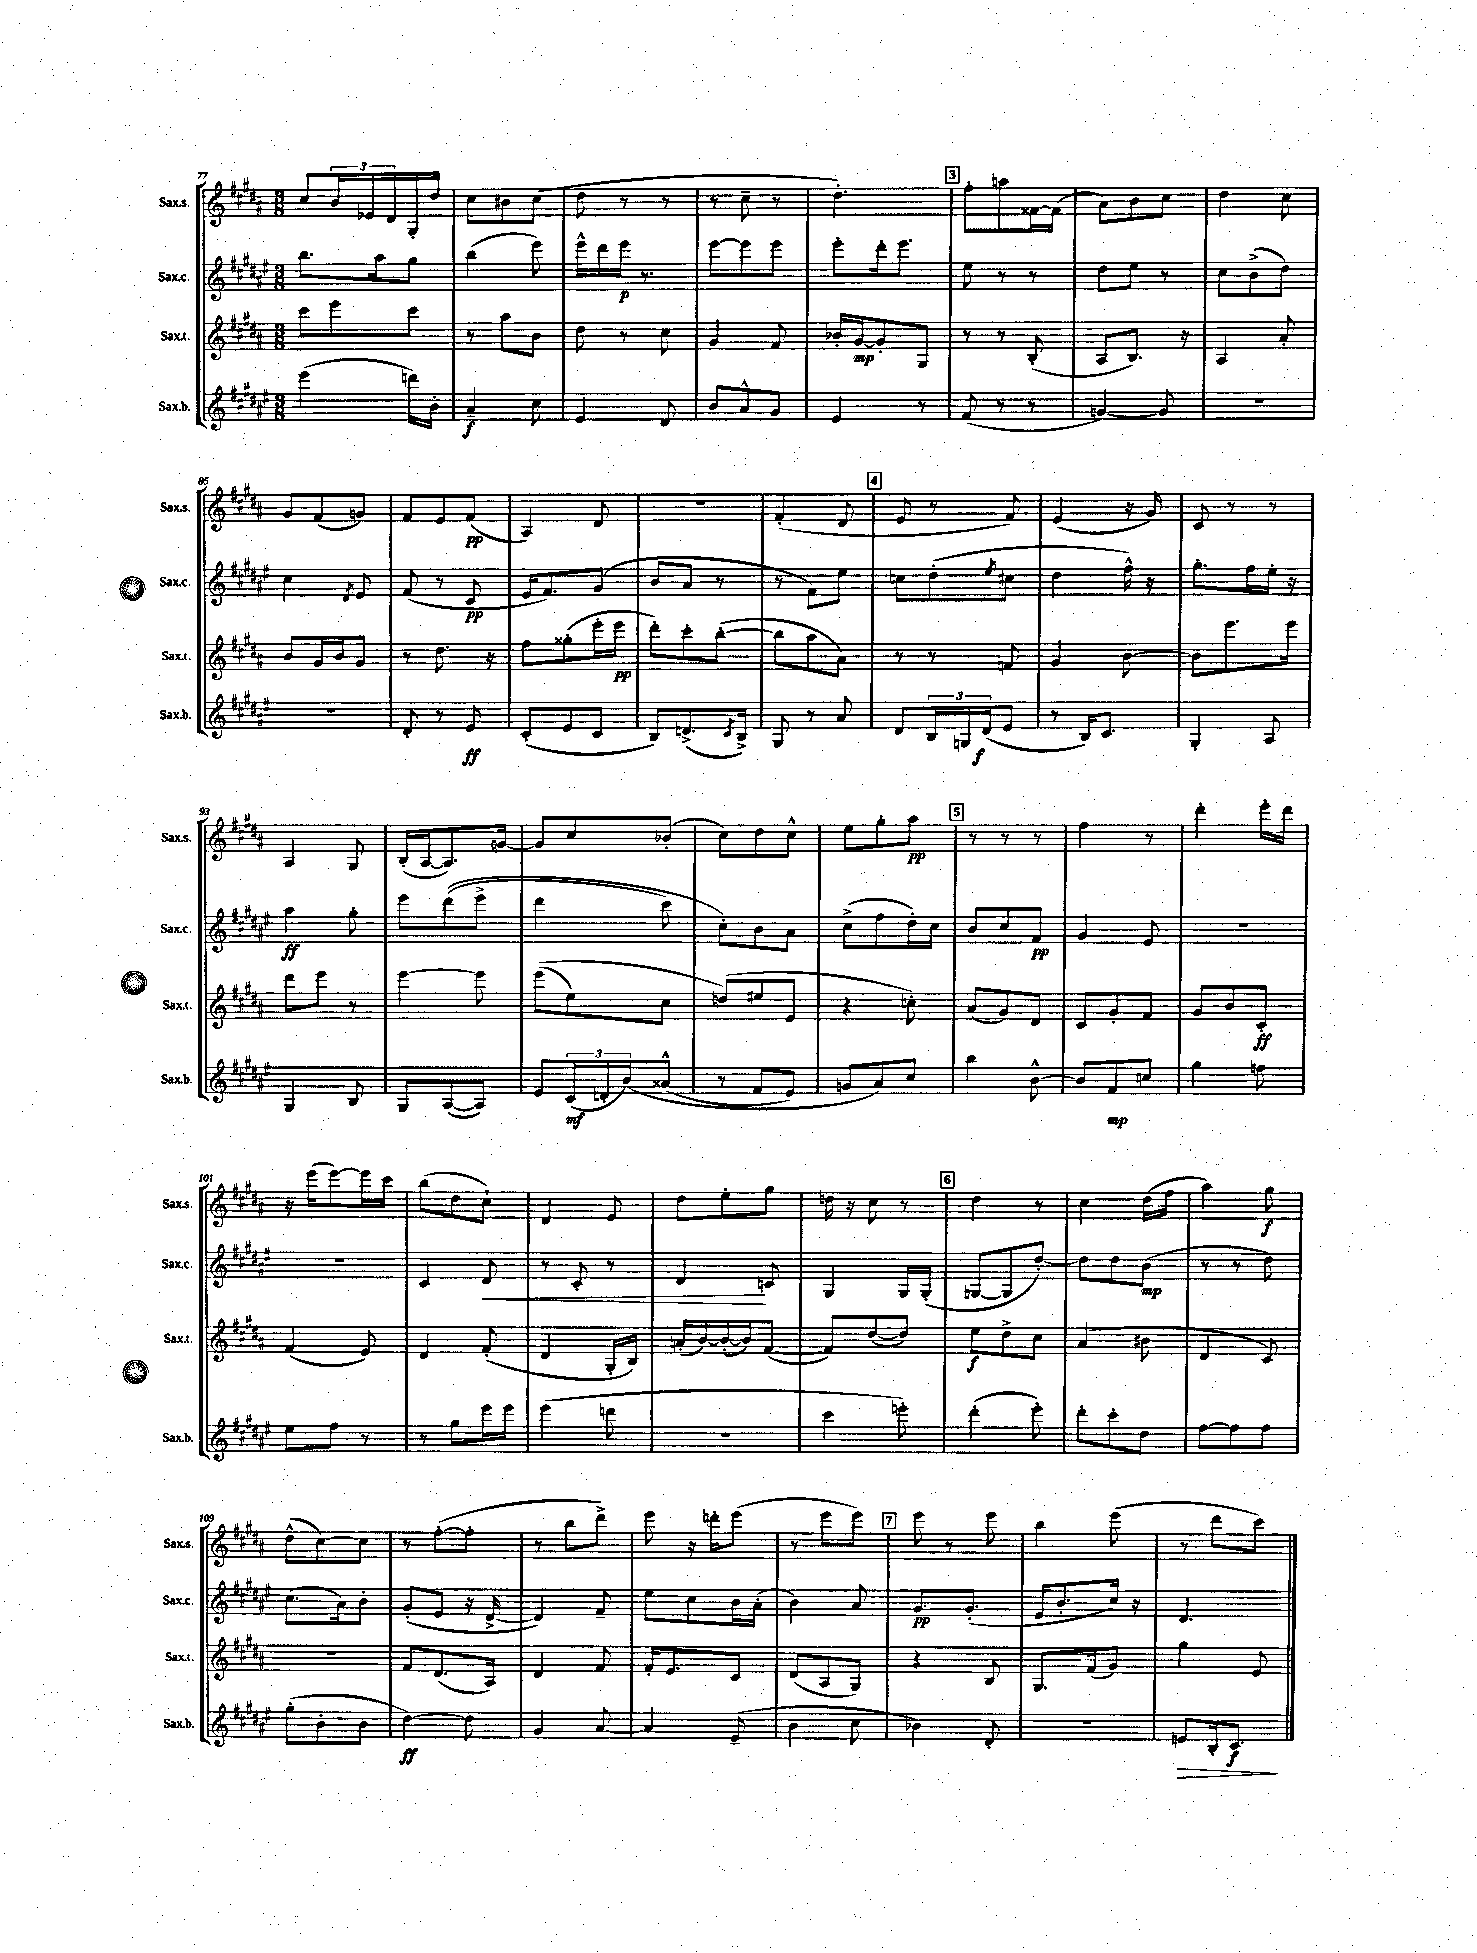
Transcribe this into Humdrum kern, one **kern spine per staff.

**kern	**dynam	**kern	**dynam	**kern	**dynam	**kern	**dynam
*part4	*part4	*part3	*part3	*part2	*part2	*part1	*part1
*staff4	*staff4	*staff3	*staff3	*staff2	*staff2	*staff1	*staff1
*I"Sax.b.	*	*I"Sax.t.	*	*I"Sax.c.	*	*I"Sax.s.	*
*I'Sax.b.	*	*I'Sax.t.	*	*I'Sax.c.	*	*I'Sax.s.	*
*clefG2	*	*clefG2	*	*clefG2	*	*clefG2	*
*k[f#c#g#d#a#e#]	*	*k[f#c#g#d#a#]	*	*k[f#c#g#d#a#e#]	*	*k[f#c#g#d#a#]	*
*M3/8	*	*M3/8	*	*M3/8	*	*M3/8	*
=77	=77	=77	=77	=77	=77	=77	=77
(4eee#\	.	8ccc#\L	.	8.bb\L	.	8cc#/L	.
.	.	8eee\	.	.	.	24b/L	.
.	.	.	.	.	.	24e-X/	.
.	.	.	.	16aa#\k	.	.	.
.	.	.	.	.	.	24d#/	.
16dddn\LL)	.	8ccc#\J	.	8gg#\J	.	16G#'/	.
16b'\JJ	.	.	.	.	.	16dd#/JJ	.
=78	=78	=78	=78	=78	=78	=78	=78
4a#~/	f	8r	.	(4bb\	.	8cc#\L	.
.	.	8aa#\L	.	.	.	8b#X\	.
8cc#\	.	8b\J	.	8eee#\)	.	(8cc#\J	.
=79	=79	=79	=79	=79	=79	=79	=79
4e#/	.	8dd#\	.	16eee#^^\LL	.	8dd#\	.
.	.	.	.	16ddd#\	.	.	.
.	.	8r	.	16eee#\JJ	p	8r	.
.	.	.	.	8.r	.	.	.
8d#/	.	8cc#\	.	.	.	8r	.
=80	=80	=80	=80	=80	=80	=80	=80
8b/L	.	4g#/	.	[8eee#\L	.	8r	.
8a#^^/	.	.	.	8eee#\]	.	8cc#~\	.
8g#/J	.	8f#/	.	8eee#\J	.	8r	.
=81	=81	=81	=81	=81	=81	=81	=81
4e#/	.	16b-X'/LL	.	8eee#'\L	.	4.dd#'\)	.
.	.	[16g#/J	mp	.	.	.	.
.	.	8g#'/]	.	16ddd#'\k	.	.	.
.	.	.	.	8.eee#\J	.	.	.
8r	.	8G#/J	.	.	.	.	.
!!LO:REH:place=s1:t=3
=82	=82	=82	=82	=82	=82	=82	=82
(8f#/	.	8r	.	8ee#\	.	8ff#'\L	.
8r	.	8r	.	8r	.	8aan\	.
8r	.	(8B'/	.	8r	.	[16f##X\L	.
.	.	.	.	.	.	(16f##\JJ]	.
=83	=83	=83	=83	=83	=83	=83	=83
[4gn/)	.	8A#/L	.	8dd#\L	.	8a#\L)	.
.	.	8.B/J)	.	8ee#\J	.	8b\	.
8g/]	.	.	.	8r	.	8cc#\J	.
.	.	16r	.	.	.	.	.
=84	=84	=84	=84	=84	=84	=84	=84
4.r	.	4A#/	.	8cc#\L	.	4dd#\	.
.	.	.	.	(8b^\	.	.	.
.	.	8a#'/	.	8dd#\J)	.	8cc#\	.
!!LO:LB:g=z
=85	=85	=85	=85	=85	=85	=85	=85
4.r	.	8b/L	.	4cc#\	.	8g#/L	.
.	.	16g#/L	.	.	.	(8f#/	.
.	.	16b/J	.	.	.	.	.
.	.	.	.	8qd#/	.	.	.
.	.	8g#/J	.	8e#/	.	8gn/J)	.
=86	=86	=86	=86	=86	=86	=86	=86
8d#'/	.	8r	.	(8f#/	.	8f#/L	.
8r	.	8.dd#\	.	8r	.	8e/	.
8e#/	ff	.	.	8c#/	pp	(8f#/J	pp
.	.	16r	.	.	.	.	.
=87	=87	=87	=87	=87	=87	=87	=87
(8c#'/L	.	8ff#\L	.	16e#/KL	.	4A#/)	.
.	.	.	.	8.f#/)	.	.	.
8e#/	.	(8gg##X'\	.	.	.	.	.
8c#/J	.	16eee'\L	.	(8g#/J	.	8d#/	.
.	.	16eee\JJ	pp	.	.	.	.
=88	=88	=88	=88	=88	=88	=88	=88
8B/L)	.	8ddd#'\L)	.	8b/L	.	4.r	.
(8.dn^/	.	8ccc#'\	.	8a#/J	.	.	.
.	.	([8bb'\J	.	8r	.	.	.
8qc#/	.	.	.	.	.	.	.
16B^/Jk)	.	.	.	.	.	.	.
=89	=89	=89	=89	=89	=89	=89	=89
8G#/	.	8bb\L]	.	8r	.	(4f#'/	.
8r	.	8aa#\	.	8f#\L)	.	.	.
8a#/	.	8a#\J)	.	8ee#\J	.	8d#/	.
!!LO:REH:place=s1:t=4
=90	=90	=90	=90	=90	=90	=90	=90
8d#/L	.	8r	.	8ccn\L	.	8e/	.
24B/L	.	8r	.	(8dd#'\	.	8r	.
24Gn/	.	.	.	.	.	.	.
(24d#/J	f	.	.	.	.	.	.
.	.	.	.	8qee#/	.	.	.
8e#/J	.	8fn/	.	8cc#X\J	.	8f#/)	.
=91	=91	=91	=91	=91	=91	=91	=91
8r	.	4g#/	.	4dd#\	.	(4e/	.
16B/KL)	.	.	.	.	.	.	.
8.c#/J	.	.	.	.	.	.	.
.	.	[8b\	.	16ff#^^\)	.	16r	.
.	.	.	.	16r	.	16g#/)	.
=92	=92	=92	=92	=92	=92	=92	=92
4G#'/	.	8b\L]	.	8.gg#'\L	.	8c#/	.
.	.	8.eee\	.	.	.	8r	.
.	.	.	.	16ff#\L	.	.	.
8A#/	.	.	.	16ee#'\JJ	.	8r	.
.	.	16eee\Jk	.	16r	.	.	.
!!LO:LB:g=z
=93	=93	=93	=93	=93	=93	=93	=93
4G#/	.	8ddd#\L	.	4aa#\	ff	4A#/	.
.	.	8eee\J	.	.	.	.	.
8B/	.	8r	.	8gg#'\	.	8G#/	.
=94	=94	=94	=94	=94	=94	=94	=94
8G#/L	.	[4eee\	.	8eee#\L	.	(16B'/LL	.
.	.	.	.	.	.	[16A#/J	.
([8A#/	.	.	.	((8ddd#\	.	8.A#/])	.
8A#/J])	.	8eee\]	.	8eee#^\J	.	.	.
.	.	.	.	.	.	[16gn/Jk	.
=95	=95	=95	=95	=95	=95	=95	=95
8e#/L	.	((8eee\L	.	4ddd#\	.	8g/L]	.
(24c#/L	mf	8ee\)	.	.	.	8cc#/	.
24dn'/	.	.	.	.	.	.	.
(24b/J)	.	.	.	.	.	.	.
(8a##X^^/J	.	8cc#\J	.	8ccc#\)	.	(8b-X'/J	.
=96	=96	=96	=96	=96	=96	=96	=96
8r	.	(8ddn/L)	.	8cc#'\L)	.	8cc#\L)	.
8f#/L	.	8ee#X/	.	8b\	.	8dd#\	.
8e#/J)	.	8e/J	.	8a#\J	.	8cc#^^\J	.
=97	=97	=97	=97	=97	=97	=97	=97
8gn/L	.	4r	.	(8cc#^\L	.	8ee\L	.
8a#/)	.	.	.	8ff#\	.	8gg#'\	.
8cc#/J	.	8ccn'\)	.	16dd#'\L)	.	8aa#\J	pp
.	.	.	.	16cc#\JJ	.	.	.
!!LO:REH:place=s1:t=5
=98	=98	=98	=98	=98	=98	=98	=98
4bb\	.	(8a#/L	.	8b/L	.	8r	.
.	.	8g#/)	.	8cc#/	.	8r	.
[8b^^\	.	8d#/J	.	8f#/J	pp	8r	.
=99	=99	=99	=99	=99	=99	=99	=99
8b/L]	.	8c#/L	.	4g#/	.	4ff#\	.
8f#/	mp	8g#'/	.	.	.	.	.
8ccn/J	.	8f#/J	.	8e#/	.	8r	.
=100	=100	=100	=100	=100	=100	=100	=100
4gg#\	.	8g#/L	.	4.r	.	4ddd#'\	.
.	.	8b/	.	.	.	.	.
8ffn\	.	8c#'/J	ff	.	.	16eee'\LL	.
.	.	.	.	.	.	16ddd#\JJ	.
!!LO:LB:g=z
=101	=101	=101	=101	=101	=101	=101	=101
8ee#\L	.	(4f#/	.	4.r	.	16r	.
.	.	.	.	.	.	(16eee\KL	.
8ff#\J	.	.	.	.	.	[8eee\)	.
8r	.	8e/)	.	.	.	16eee\L]	.
.	.	.	.	.	.	16ccc#\JJ	.
=102	=102	=102	=102	=102	=102	=102	=102
8r	.	4d#/	.	4c#/	.	(8bb\L	.
8gg#\L	.	.	.	.	.	8dd#\	.
!	!	!	!	!	!LO:HP:b	!	!
16eee#\L	.	(8f#'/	.	8d#/	<	8cc#`\J)	.
16eee#\JJ	.	.	.	.	.	.	.
=103	=103	=103	=103	=103	=103	=103	=103
(4eee#\	.	4d#/	.	8r	.	4d#/	.
.	.	.	.	8c#'/	.	.	.
8dddn\	.	16G#'/LL	.	8r	.	8e/	.
.	.	16B/JJ)	.	.	.	.	.
=104	=104	=104	=104	=104	=104	=104	=104
4.r	.	(16an'/LL	.	4d#/	.	8dd#\L	.
.	.	[16b/)	.	.	.	.	.
.	.	(16b'/_	.	.	.	8ee'\	.
.	.	16b/J])	.	.	.	.	.
.	.	([8f#/J	.	8cn/	[	8gg#\J	.
=105	=105	=105	=105	=105	=105	=105	=105
4ccc#\	.	8f#/L])	.	4G#/	.	16ddn\	.
.	.	.	.	.	.	16r	.
.	.	([8dd#/	.	.	.	8cc#\	.
8eeen'\)	.	8dd#/J])	.	16G#/LL	.	8r	.
.	.	.	.	(16G#'/JJ	.	.	.
!!LO:REH:place=s1:t=6
=106	=106	=106	=106	=106	=106	=106	=106
(4ddd#'\	.	8ee\L	f	[8Gn/L	.	4dd#\	.
.	.	8dd#^\	.	8G/]	.	.	.
8eee#'\)	.	8cc#\J	.	[8dd#'/J)	.	8r	.
=107	=107	=107	=107	=107	=107	=107	=107
8ddd#'\L	.	(4a#/	.	8dd#\L]	.	4cc#\	.
8ccc#'\	.	.	.	8dd#\	.	.	.
8dd#\J	.	8b#X\	.	(8b\J	mp	(16dd#\LL	.
.	.	.	.	.	.	16ff#\JJ	.
=108	=108	=108	=108	=108	=108	=108	=108
[8ff#\L	.	4d#/	.	8r	.	4aa#\)	.
8ff#\]	.	.	.	8r	.	.	.
8ff#\J	.	8c#/)	.	8dd#\)	.	8gg#\	f
!!LO:LB:g=z
=109	=109	=109	=109	=109	=109	=109	=109
(8gg#'\L	.	4.r	.	(8.cc#\L	.	(8dd#^^\L	.
8b'\	.	.	.	.	.	[8cc#\)	.
.	.	.	.	16a#\k)	.	.	.
8b\J	.	.	.	8b'\J	.	8cc#\J]	.
=110	=110	=110	=110	=110	=110	=110	=110
[4dd#\)	ff	8f#/L	.	(8g#'/L	.	8r	.
.	.	(8.d#/	.	8e#/J	.	([8ff#'\L	.
8dd#\]	.	.	.	16r	.	8ff#'\J]	.
.	.	16A#/Jk)	.	[16d#^/	.	.	.
=111	=111	=111	=111	=111	=111	=111	=111
4g#/	.	4d#/	.	4d#/])	.	8r	.
.	.	.	.	.	.	8bb\L	.
[8a#/	.	8f#/	.	8f#~/	.	8ddd#^\J)	.
=112	=112	=112	=112	=112	=112	=112	=112
4a#/]	.	16f#'/KL	.	8ee#\L	.	8eee\	.
.	.	8.e/	.	.	.	.	.
.	.	.	.	8cc#\	.	16r	.
.	.	.	.	.	.	16dddn'\KL	.
(8e#~/	.	8c#/J	.	16b\L	.	(8eee\J	.
.	.	.	.	(16a#'\JJ	.	.	.
=113	=113	=113	=113	=113	=113	=113	=113
4b\	.	(8d#/L	.	4b\)	.	8r	.
.	.	8A#/	.	.	.	8eee\L	.
8cc#\	.	8G#/J)	.	8a#/	.	8eee\J)	.
!!LO:REH:place=s1:t=7
=114	=114	=114	=114	=114	=114	=114	=114
4b-X\)	.	4r	.	8.g#/L	pp	8eee\	.
.	.	.	.	.	.	8r	.
.	.	.	.	(8.g#'/J	.	.	.
8d#'/	.	8B/	.	.	.	8eee\	.
=115	=115	=115	=115	=115	=115	=115	=115
4.r	.	8.G#/L	.	16e#/KL	.	4bb\	.
.	.	.	.	8.b'/	.	.	.
.	.	(16f#/k	.	.	.	.	.
.	.	8g#/J)	.	16cc#/Jk)	.	(8eee\	.
.	.	.	.	16r	.	.	.
=116	=116	=116	=116	=116	=116	=116	=116
!	!LO:HP:b	!	!	!	!	!	!
8en/L	>	4gg#\	.	4.d#/	.	8r	.
16B'/k	.	.	.	.	.	8ddd#\L	.
8.c#/J	f	.	.	.	.	.	.
.	.	8e/	.	.	.	8ccc#\J)	.
.	]	.	.	.	.	.	.
==	==	==	==	==	==	==	==
*-	*-	*-	*-	*-	*-	*-	*-
